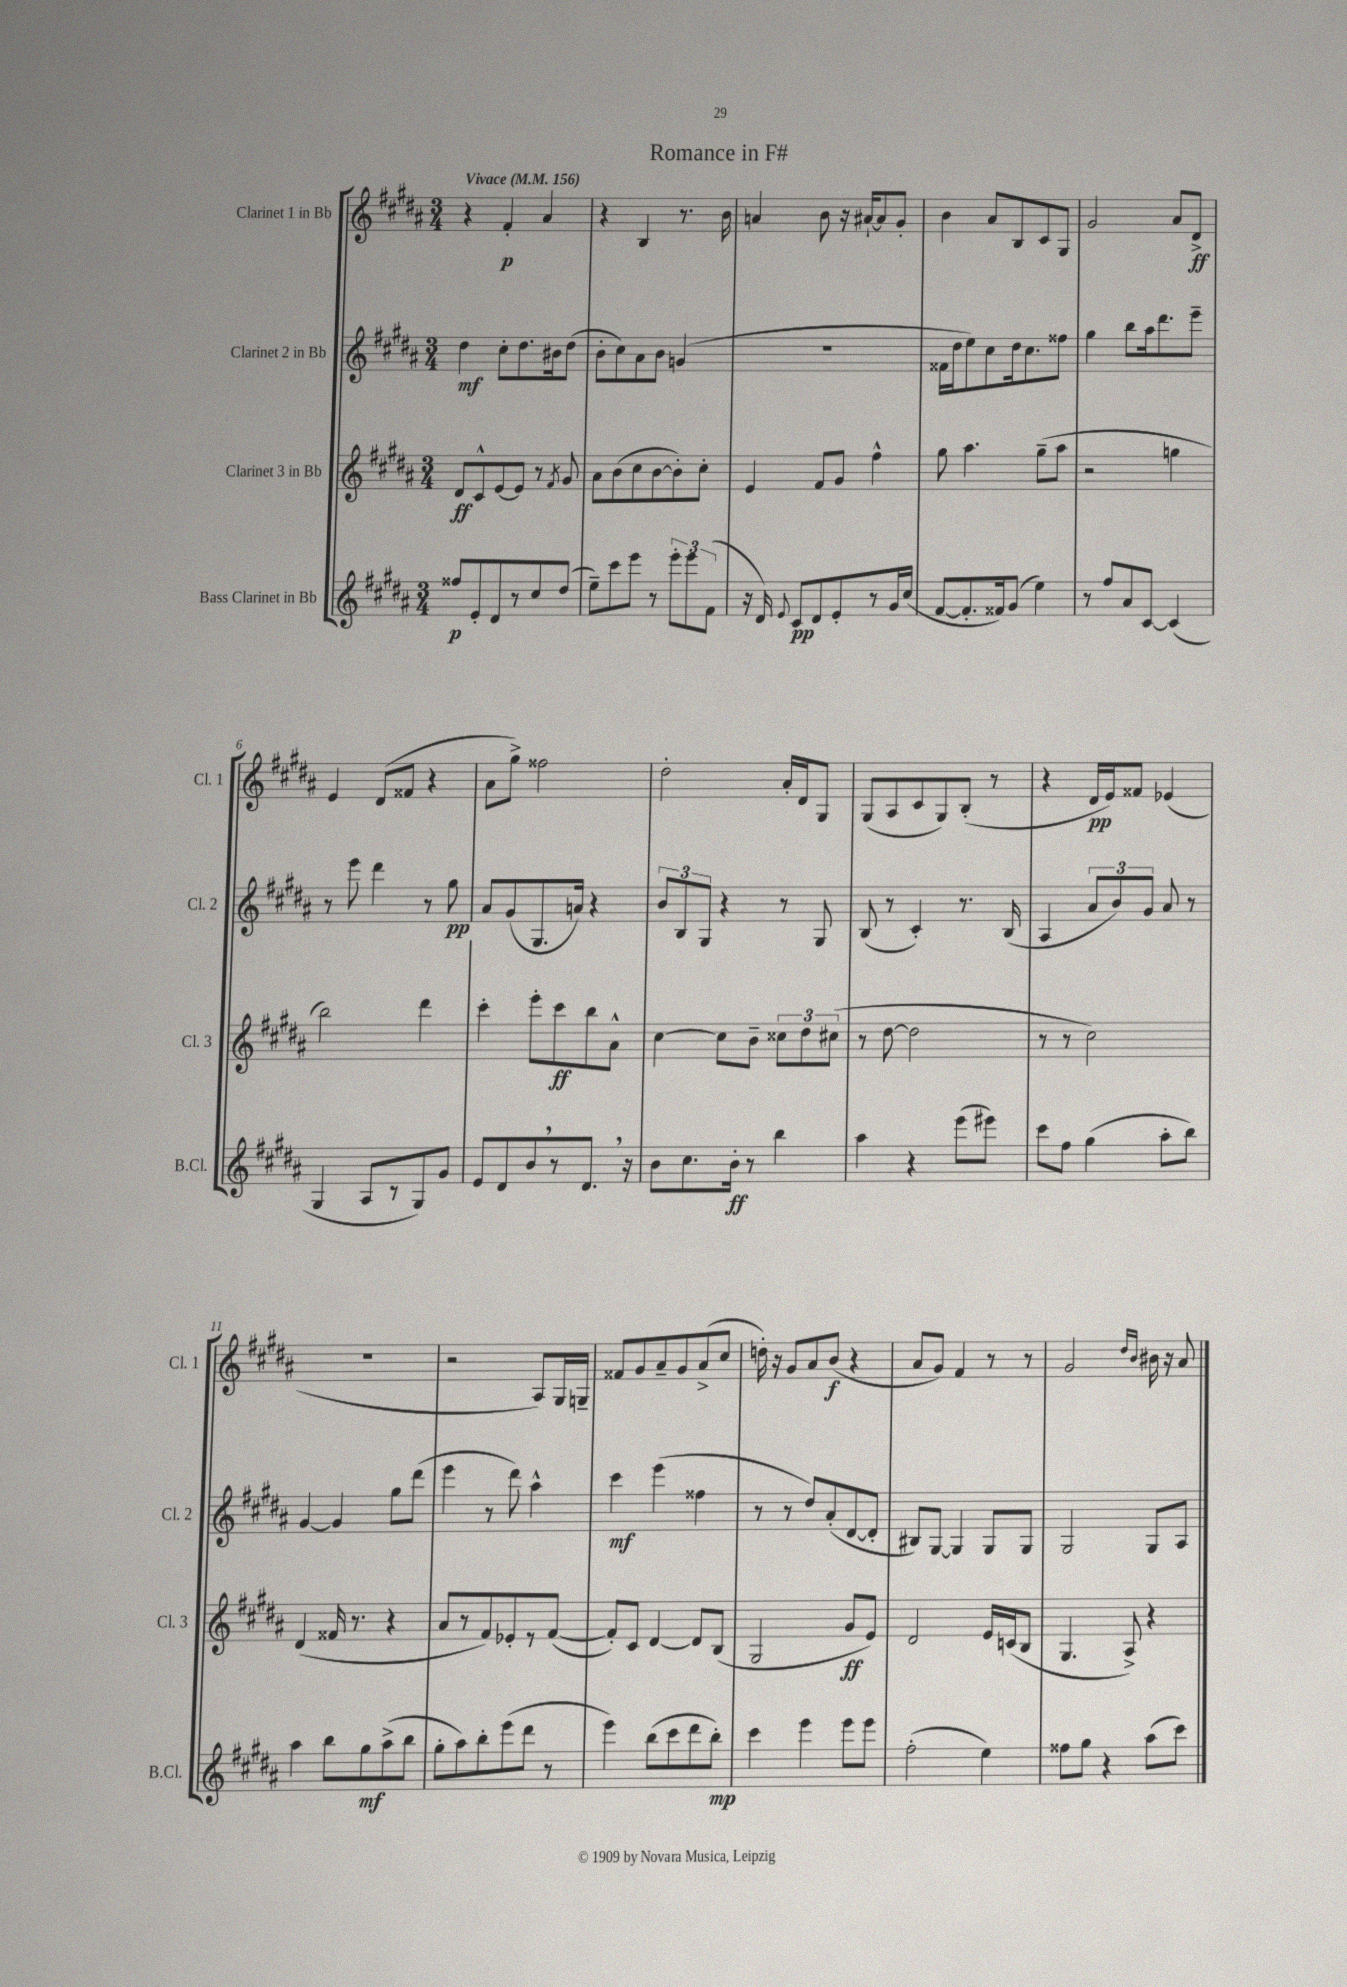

**kern	**dynam	**kern	**dynam	**kern	**dynam	**kern	**dynam
*part4	*part4	*part3	*part3	*part2	*part2	*part1	*part1
*staff4	*staff4	*staff3	*staff3	*staff2	*staff2	*staff1	*staff1
*I"Bass Clarinet in Bb	*	*I"Clarinet 3 in Bb	*	*I"Clarinet 2 in Bb	*	*I"Clarinet 1 in Bb	*
*I'B.Cl.	*	*I'Cl. 3	*	*I'Cl. 2	*	*I'Cl. 1	*
*clefG2	*	*clefG2	*	*clefG2	*	*clefG2	*
*k[f#c#g#d#a#]	*	*k[f#c#g#d#a#]	*	*k[f#c#g#d#a#]	*	*k[f#c#g#d#a#]	*
*M3/4	*	*M3/4	*	*M3/4	*	*M3/4	*
*MM156	*	*MM156	*	*MM156	*	*MM156	*
=1	=1	=1	=1	=1	=1	=1	=1
!	!	!	!	!	!	!LO:TX:a:B:t=Vivace	!
8ff##X/L	p	8d#/L	ff	4dd#\	mf	4r	.
8e'/	.	8c#^^/	.	.	.	.	.
8d#/	.	[8e/	.	8cc#'\L	.	4f#'/	p
8r	.	8e/J]	.	8.dd#\	.	.	.
8cc#/	.	8r	.	.	.	4a#/	.
.	.	.	.	16b#X\k	.	.	.
.	.	8qf#/	.	.	.	.	.
(8dd#/J	.	8g#/	.	(8dd#\J	.	.	.
=2	=2	=2	=2	=2	=2	=2	=2
8ee~\L)	.	8a#\L	.	8b'\L	.	4r	.
8ccc#\	.	(8b\	.	8cc#\)	.	.	.
8eee\J	.	8cc#\	.	8a#\	.	4B/	.
8r	.	[8b\	.	8b\J	.	.	.
12eee'\L	.	8b'\])	.	(4gn/	.	8.r	.
12eee\	.	.	.	.	.	.	.
.	.	8cc#'\J	.	.	.	.	.
(12f#\J	.	.	.	.	.	.	.
.	.	.	.	.	.	16b\	.
=3	=3	=3	=3	=3	=3	=3	=3
16r	.	4e/	.	2.r	.	4an/	.
16d#/)	.	.	.	.	.	.	.
8qqe/	.	.	.	.	.	.	.
8c#/L	pp	.	.	.	.	.	.
8d#/	.	8f#/L	.	.	.	8b\	.
8e'/	.	8g#/J	.	.	.	16r	.
.	.	.	.	.	.	[16a#X`/KL	.
8r	.	4ff#^^\	.	.	.	8a#/]	.
16g#/L	.	.	.	.	.	8g#'/J	.
(16cc#/JJ	.	.	.	.	.	.	.
=4	=4	=4	=4	=4	=4	=4	=4
[8f#/L	.	8gg#\	.	16f##X\LL	.	4b\	.
.	.	.	.	16dd#\J	.	.	.
8.f#'/]	.	4.aa#\	.	8ee\)	.	.	.
.	.	.	.	8cc#\	.	8a#/L	.
16f##X/k)	.	.	.	.	.	.	.
(8g#/J	.	.	.	16dd#\k	.	8B/	.
.	.	.	.	8.cc#\	.	.	.
4ee\)	.	(8gg#~\L	.	.	.	8c#/	.
.	.	8aa#\J	.	8ff##X\J	.	8G#/J	.
=5	=5	=5	=5	=5	=5	=5	=5
8r	.	2r	.	4gg#\	.	2g#/	.
8ff#/L	.	.	.	.	.	.	.
8a#/	.	.	.	8bb\L	.	.	.
[8c#/J	.	.	.	16aa#\k	.	.	.
.	.	.	.	8.ddd#\	.	.	.
(4c#/]	.	4ggn\	.	.	.	8a#/L	.
.	.	.	.	8eee~\J	.	8d#^/J	ff
!!LO:LB:g=z
=6	=6	=6	=6	=6	=6	=6	=6
4G#/	.	2bb\)	.	8r	.	4e/	.
.	.	.	.	8eee\	.	.	.
8A#/L	.	.	.	4ddd#\	.	(8d#/L	.
8r	.	.	.	.	.	8f##X/J	.
8G#/)	.	4ddd#\	.	8r	.	4r	.
8g#/J	.	.	.	8gg#\	pp	.	.
=7	=7	=7	=7	=7	=7	=7	=7
8e/L	.	4ccc#'\	.	8a#/L	.	8a#\L	.
8d#/	.	.	.	(8g#/	.	8gg#^\J)	.
8b,/	.	8eee'\L	.	8.G#/	.	2ff##X\	.
8r	.	8ccc#\	ff	.	.	.	.
.	.	.	.	16an/Jk)	.	.	.
8.d#,/J	.	8bb\	.	4r	.	.	.
.	.	8a#^^\J	.	.	.	.	.
16r	.	.	.	.	.	.	.
=8	=8	=8	=8	=8	=8	=8	=8
8b\L	.	[4cc#\	.	12b/L	.	2dd#'\	.
.	.	.	.	12B/	.	.	.
8.cc#\	.	.	.	.	.	.	.
.	.	.	.	12G#/J	.	.	.
.	.	8cc#\L]	.	4r	.	.	.
16b'\Jk	ff	.	.	.	.	.	.
8r	.	8b~\J	.	.	.	.	.
4bb\	.	12cc##X\L	.	8r	.	16a#'/LL	.
.	.	.	.	.	.	16d#/J	.
.	.	12dd#\	.	.	.	.	.
.	.	.	.	8G#/	.	8G#/J	.
.	.	(12cc#X\J	.	.	.	.	.
=9	=9	=9	=9	=9	=9	=9	=9
4aa#\	.	8r	.	(8B/	.	(8G#/L	.
.	.	[8dd#\	.	8r	.	8A#/	.
4r	.	2dd#\]	.	4c#'/)	.	8c#/	.
.	.	.	.	.	.	8G#/)	.
(8eee\L	.	.	.	8.r	.	(8B'/J	.
8eee#X\J)	.	.	.	.	.	8r	.
.	.	.	.	(16B/	.	.	.
=10	=10	=10	=10	=10	=10	=10	=10
8ccc#\L	.	8r	.	4A#/	.	4r	.
8ff#\J	.	8r	.	.	.	.	.
(4gg#\	.	2cc#\)	.	12a#/L	.	16d#/LL	pp
.	.	.	.	.	.	16e/J)	.
.	.	.	.	12b/)	.	.	.
.	.	.	.	.	.	8f##X/J	.
.	.	.	.	12g#/J	.	.	.
8aa#'\L	.	.	.	8a#/	.	(4e-X/	.
8bb\J)	.	.	.	8r	.	.	.
!!LO:LB:g=z
=11	=11	=11	=11	=11	=11	=11	=11
4aa#\	.	(4d#/	.	[4g#/	.	2.r	.
8bb\L	.	16f##X/	.	4g#/]	.	.	.
.	.	8.r	.	.	.	.	.
8gg#\	mf	.	.	.	.	.	.
(8aa#^\	.	4r	.	8gg#\L	.	.	.
8bb\J	.	.	.	(8ddd#\J	.	.	.
=12	=12	=12	=12	=12	=12	=12	=12
8gg#'\L	.	8a#/L	.	4eee\	.	2r	.
8aa#\)	.	8r	.	.	.	.	.
8bb'\	.	8f#/)	.	8r	.	.	.
(8eee\	.	8e-X'/	.	8ddd#\)	.	.	.
8ddd#\J	.	8r	.	4aa#^^\	.	8A#/L)	.
8r	.	([8f#/J	.	.	.	16G#/L	.
.	.	.	.	.	.	16Gn~/JJ	.
=13	=13	=13	=13	=13	=13	=13	=13
4eee\)	.	8f#'/L])	.	4ccc#\	mf	8f##X/L	.
.	.	8c#/J	.	.	.	8g#/	.
(8bb\L	.	[4d#/	.	(4eee\	.	8a#~/	.
8ccc#\	.	.	.	.	.	8g#/	.
8ddd#\	.	8d#/L]	.	4ff##X\	.	(8a#^/	.
8bb'\J)	mp	(8B/J	.	.	.	8cc#/J	.
=14	=14	=14	=14	=14	=14	=14	=14
4ccc#\	.	2G#/	.	8r	.	16ddn'\)	.
.	.	.	.	.	.	16r	.
.	.	.	.	8r	.	8g#/L	.
4eee\	.	.	.	8dd#/L)	.	8a#/	.
.	.	.	.	(8a#'/	.	(8b/J	f
8eee\L	.	8g#/L	ff	[8d#/	.	4r	.
8eee\J	.	8e/J)	.	8d#'/J]	.	.	.
=15	=15	=15	=15	=15	=15	=15	=15
(2ff#'\	.	2d#/	.	8B#X/L)	.	8a#/L	.
.	.	.	.	[8G#/J	.	8g#/J)	.
.	.	.	.	4G#/]	.	4f#/	.
4ee\)	.	16e/LL	.	8G#/L	.	8r	.
.	.	(16cn/J	.	.	.	.	.
.	.	8B/J	.	8G#/J	.	8r	.
=16	=16	=16	=16	=16	=16	=16	=16
8ff##X\L	.	4.G#/	.	2G#/	.	2g#/	.
8gg#\J	.	.	.	.	.	.	.
4r	.	.	.	.	.	.	.
.	.	8A#^/)	.	.	.	.	.
.	.	.	.	.	.	16qqdd#/LL	.
.	.	.	.	.	.	16qqb/JJ	.
(8aa#\L	.	4r	.	8G#/L	.	16b#X\	.
.	.	.	.	.	.	16r	.
8ccc#\J)	.	.	.	8A#/J	.	8a#/	.
==	==	==	==	==	==	==	==
*-	*-	*-	*-	*-	*-	*-	*-
